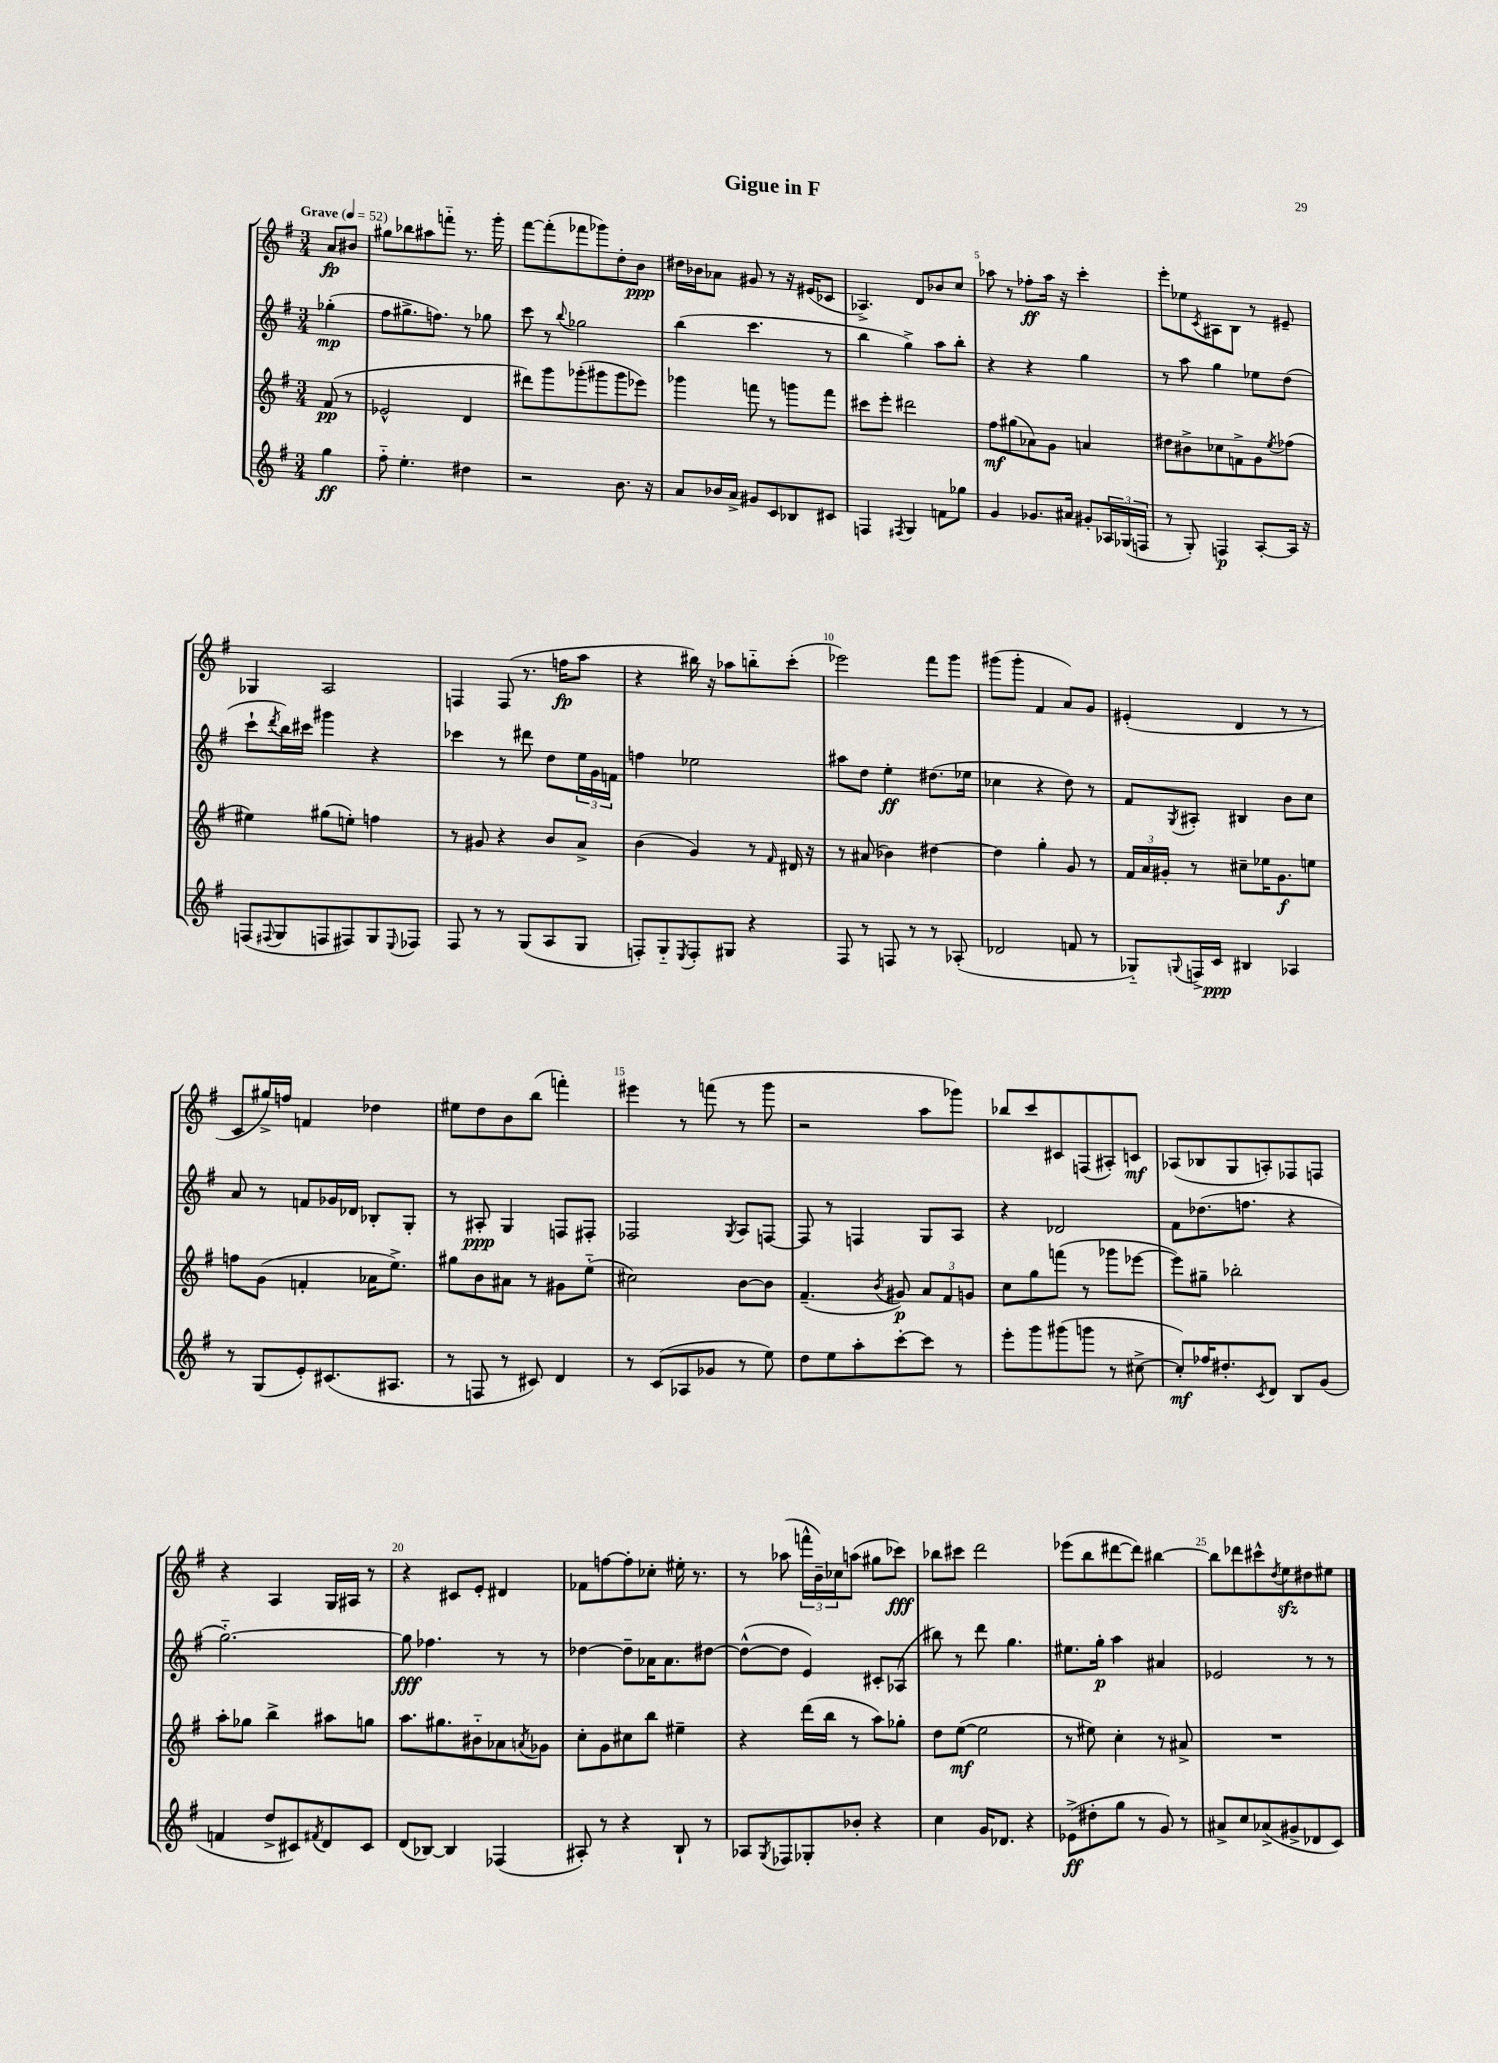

**kern	**kern	**kern	**kern
*staff4	*staff3	*staff2	*staff1
*clefG2	*clefG2	*clefG2	*clefG2
*k[f#]	*k[f#]	*k[f#]	*k[f#]
*M3/4	*M3/4	*M3/4	*M3/4
*MM52	*MM52	*MM52	*MM52
4gg\	(8f#/	(4gg-'\	8a/L
.	8r	.	8b#/J
=	=	=	=
8ff#'~\	2e-^^/	8ff#\L	8gg#\L
4.ee'\	.	8.gg#^\	8bb-\
.	.	.	8aa#\
.	.	8.ff\J)	.
.	.	.	8fff'~\J
4dd#\	4d/	8r	8.r
.	.	8gg-\	.
.	.	.	16ggg'\
=	=	=	=
2r	8ddd#\L)	8ccc\	[8fff#\L
.	8ggg\	8r	(8fff#'\]
.	.	8qqbb/	.
.	(8ggg-'\	2gg-\	8fff-\
.	8ggg#\	.	8ggg-\)
8.b\	8ggg#\	.	8dd'\
.	8eee-\J)	.	8b\J
16r	.	.	.
=	=	=	=
8a/L	4ggg-\	(4bb\	16dd#\LL
.	.	.	16b-\J
16b-/L	.	.	8a-\J
16a^/JJ	.	.	.
8g#/L	8fff\	4.ccc\	8g#/
8c/	8r	.	8r
8B-/	8ggg\L	.	16r
.	.	.	(16e#/LK
8c#/J	8fff\J	8r	8c-/J
=	=	=	=
4F/	8ccc#\L	4bb\	4.A-^/)
.	8eee'\J	.	.
8qF#/	.	.	.
4G/	2ddd#\	4gg^\)	.
.	.	.	8d/L
8f\L	.	8aa\L	8b-/
8gg-\J	.	8bb'\J	8cc/J
=	=	=	=
4g/	8ff#\L	4r	8aa-\
.	(8gg#\	.	8r
8.g-/L	8a-\)	4r	8ff-'\L
.	8g\J	.	16aa-\Jk
16a#/Jk	.	.	16r
8g#'/L	4a/	4gg\	4ccc'\
24A-/L	.	.	.
(24G-/	.	.	.
24F/JJ	.	.	.
=	=	=	=
8r	8dd#\L	8r	8eee'\L
8G'/)	8b#^\	8aa\	8ee-\
.	.	.	8qc/
4F/	8cc-\	4gg\	8A#\
.	8f^\	.	8B\J
[8A'/L	8g\	8ee-\L	8r
.	8qee/	.	.
16A/]Jk	(8ff-\J	(8dd\J	8e#~/
16r	.	.	.
=	=	=	=
(8F/L	4ee#\)	8ccc`\L	4G-/
8qqF#/	.	8qddd/	.
8G/	.	16bb\L)	.
.	.	16ccc#\JJ	.
8F/	(8gg#\L	4ggg#\	2A/
8F#/)	8ee'\J)	.	.
8G/	4ff\	4r	.
8qqE/	.	.	.
8F-/J	.	.	.
=	=	=	=
8F#/	8r	4ccc-\	4F/
8r	8g#/	.	.
8r	4r	8r	(8F/
(8G/L	.	8ddd#\	8.r
8A/	8b/L	8dd\L	.
.	.	.	16ff\LK
8G/J	8a^/J	24ee\L	8aa\J
.	.	24g\	.
.	.	24f\JJ	.
=	=	=	=
8F'/L)	(4b\	4ff\	4r
8G'~/	.	.	.
8qE/	.	.	.
8F'/	4g/)	2ee-\	16bb#\)
.	.	.	16r
8G#/J	.	.	8aa-\L
4r	8r	.	8bb'~\
.	16qqf#/	.	.
.	16d#/	.	(8ccc'\J
.	16r	.	.
=	=	=	=
8F#/	8r	8aa#\L	2eee-\)
8r	(8a#/	8dd\J	.
8F/	4b-\)	4ee'\	.
8r	.	.	.
8r	[4dd#\	(8.dd#\L	8fff#\L
(8A-'/	.	.	8ggg\J
.	.	16ee-\Jk	.
=	=	=	=
2d-/	4dd#\]	4cc-\	(8ggg#\L
.	.	.	8ggg#'\J
.	4gg'\	4r	4f#/
8f/	8g/	8dd\)	8a/L)
8r	8r	8r	8g/J
=	=	=	=
8G-'~/L)	24f#/LL	8f#/L	(4e#'/
.	24a/	.	.
.	24g#'/JJ	.	.
8qqG/	.	8qG/	.
16F^/L	8r	8A#'/J	.
16c/JJ	.	.	.
4B#/	8cc#~\L	4B#/	4d/
.	16ee-\K	.	.
.	8.g#\	.	.
4A-/	.	8b\L	8r
.	8ee\J	8cc\J	8r
=	=	=	=
8r	8ff\L	8a/	8c/L
(8G/L	(8g\J	8r	16gg#^/L)
.	.	.	16ff/JJ
8e'/)	4f'/	8f/L	4f/
(8.c#/	.	16g-/L	.
.	.	16d-/JJ	.
.	16a-\LK	8B-'/L	4dd-\
8.A#/J	8.ee^\J)	.	.
.	.	8G'/J	.
=	=	=	=
8r	8gg#\L	8r	8ee#\L
8F/	8b\	8A#'/	8dd\
8r	8a#\J	4G/	8b\
8c#/)	8r	.	(8bb\J
4d/	8g#\L	8F/L	4fff'\)
.	(8ee'~\J	8F#'/J	.
=	=	=	=
8r	2cc#\)	2F-/	4eee#\
(8c/L	.	.	.
8A-/	.	.	8r
8g-/J	.	.	(8fff\
.	.	8qG/	.
8r	[8b\L	8A/L	8r
8ee\)	8b\]J	[8F/J	8ggg\
=	=	=	=
8dd\L	(4.f#~/	8F/]	2r
8ee\	.	8r	.
8aa'\	.	4F/	.
.	8qb/	.	.
[8ccc'\	8g#/)	.	.
8ccc\]J	12a/L	8G/L	8aa\L
.	12f#/	.	.
8r	.	8A/J	8ggg-\J)
.	12g/J	.	.
=	=	=	=
8eee'\L	8cc\L	4r	8bb-/L
8ggg\	8gg\	.	8ccc/
(8ggg#\	(8fff\J	2d-/	8c#/
8ggg\J	8r	.	(8F/
8r	8ggg-\L	.	8A#'/)
[8cc#^\	[8eee-\J	.	8c/J
=	=	=	=
8cc#'/]L)	8eee-\]L)	8f#\L	(8A-/L
16ff-/K	8gg#~\J	(8.dd-\	8B-/
8.dd#'/	.	.	.
.	2bb-'\	.	8G/
.	.	8.ff\J	.
8qc/	.	.	.
8d/J	.	.	8A'/)
8B/L	.	4r	8F-/
(8g/J	.	.	8F/J
=	=	=	=
4f/	8aa'\L	[2.gg'~\)	4r
.	8gg-\J	.	.
8dd^/L	4bb^\	.	4A/
8c#/)	.	.	.
8qf#/	.	.	.
8d/	8aa#\L	.	16G/LL
.	.	.	16A#/JJ
8c#/J	8gg\J	.	8r
=	=	=	=
(8d/L	8.aa\L	8gg\]	4r
[8B-/J)	.	4.ff-\	.
.	8.gg#\	.	.
4B-/]	.	.	8c#/L
.	8b#'~\	.	8e'/J
(4F-/	8a-\	8r	4d#/
.	8qa/	.	.
.	8g-\J	8r	.
=	=	=	=
8A#'/)	8cc'\L	[4dd-\	8f-\L
8r	8g\	.	[8ff\
4r	8cc#\	8dd-~\]L	8ff'\]
.	8bb\J	16a-\K	8cc-'\J
.	.	8.a-\	.
8B`/	4ee#~\	.	16ee#'\
.	.	.	8.r
8r	.	[8dd#\J	.
=	=	=	=
8A-/L	4r	(8dd#^^\_L	8r
8qG/	.	.	.
8F-/	.	8dd#\]J	(8aa-\
8G-'/	(16ddd\LL	4e/)	24fff^^\LL
.	.	.	24b~\)
.	16bb\JJ	.	.
.	.	.	24cc-\J
8b-'/J	8r	.	(8aa\J
4r	8aa\L)	8c#'/L	8gg#\L
.	8gg-'\J	(8A-/J	8ccc-\J)
=	=	=	=
4cc\	8dd\L	8bb#\)	8bb-\L
.	([8ee\J	8r	8ccc#\J
16g/LK	2ee\]	8ddd\	2ddd\
8.d-/J	.	.	.
.	.	4.gg\	.
4r	.	.	.
=	=	=	=
(8e-^\L	8r	8.ee#\L	(8eee-\L
8dd#'\	8ee#\)	.	8bb\
.	.	16gg'\Jk	.
8gg\J	4cc'\	4aa\	[8ddd#\
8r	.	.	8ddd#\]J)
8g/)	8r	4a#/	[4bb#\
8r	8a#^/	.	.
=	=	=	=
8a#^/L	2.r	2e-/	8bb#\]L
8cc/	.	.	8ddd-\
(8a-^/	.	.	8ccc#^^\
.	.	.	8qdd/
8g#^/	.	.	8ee\
8d-/	.	8r	8dd#\
8c/J)	.	8r	8ee#\J
==	==	==	==
*-	*-	*-	*-
